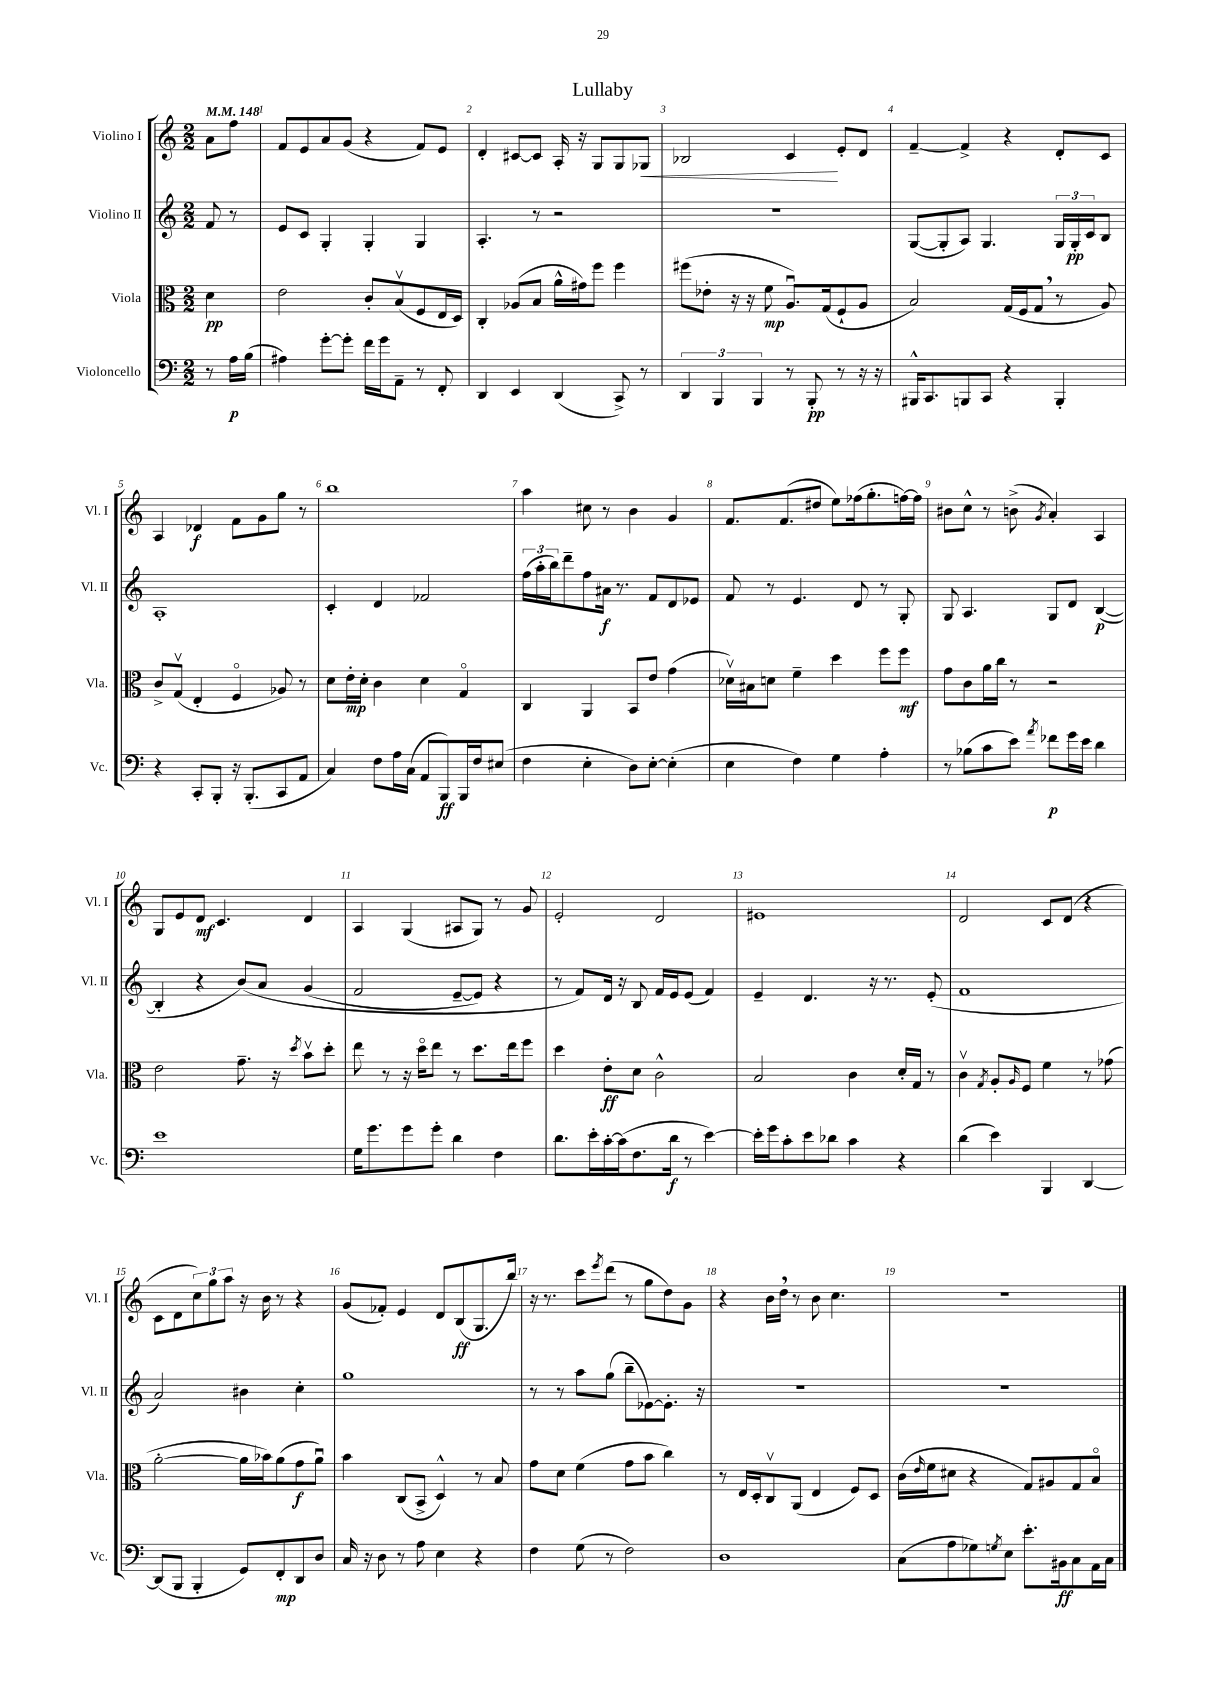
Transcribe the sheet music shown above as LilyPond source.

\header { title = "Lullaby" }
<<
\new StaffGroup <<
\new Staff = "s0" \with { instrumentName = "Violino I" shortInstrumentName = "Vl. I" } {
    \clef treble \key c \major \numericTimeSignature \time 2/2 \partial 4 \tempo 4 = 148
    a'8 f''8 |
    f'8 e'8 a'8 g'8( r4 f'8) e'8 |
    d'4-. cis'8~ cis'8 a16-. r16 g8 g8 ges8\< |
    bes2 c'4\! e'8-. d'8 |
    f'4~-- f'4-> r4 d'8-. c'8 |
    a4 des'4\f f'8 g'8 g''8 r8 |
    b''1 |
    a''4 cis''8 r8 b'4 g'4 |
    f'8. f'8.( dis''8 e''8) fes''16( g''8.-. f''16~) f''16 |
    bis'8 c''8-^ r8 b'8->( \acciaccatura { g'8 } a'4-.) a4 |
    g8 e'8 d'8\mf c'4. d'4 |
    a4 g4( ais8 g8) r8 g'8 |
    e'2-. d'2 |
    eis'1 |
    d'2 c'8 d'8( r4 |
    c'8 d'8 \tuplet 3/2 { c''8) g''8 a''8 } r16 b'16 r8 r4 |
    g'8( fes'8-.) e'4 d'8 b8\ff( g8. b''16) |
    r16 r8. c'''8 \acciaccatura { e'''8 } d'''8( r8 g''8 d''8) g'8 |
    r4 b'16 d''16 \breathe r8 b'8 c''4. |
    r1 \bar "|." |
}
\new Staff = "s1" \with { instrumentName = "Violino II" shortInstrumentName = "Vl. II" } {
    \clef treble \key c \major \numericTimeSignature \time 2/2 \partial 4
    f'8 r8 |
    e'8 c'8 g4-. g4-. g4 |
    a4.-. r8 r2 |
    R1 |
    g8~( g8-. a8) g4. \tuplet 3/2 { g16 g16-.\pp c'16 } b8 |
    a1-. |
    c'4-. d'4 fes'2 |
    \tuplet 3/2 { f''16( a''16-. b''16) } d'''8-- f''8 ais'16\f r8. f'8 d'8 ees'8 |
    f'8 r8 e'4. d'8 r8 g8-. |
    g8 a4. g8 d'8 b4~\p( |
    b4-. r4 b'8)\( a'8 g'4( |
    f'2 e'8~-- e'8) r4 |
    r8 f'8\) d'16 r16 b8 f'16 e'16 e'8( f'4) |
    e'4-- d'4. r16 r8. e'8-.( |
    f'1 |
    a'2) bis'4 c''4-. |
    g''1 |
    r8 r8 a''8 g''8( b''8-- ees'8~) ees'8.-. r16 |
    R1 |
    R1 \bar "|." |
}
\new Staff = "s2" \with { instrumentName = "Viola" shortInstrumentName = "Vla." } {
    \clef alto \key c \major \numericTimeSignature \time 2/2 \partial 4
    d'4\pp |
    e'2 c'8-. b8\upbow( f8 e16 d16) |
    c4-. aes8( b8 a'16-^ gis'16) f''8 f''4 |
    fis''8( ees'8-. r16 r16 f'8\mp a8.\downbow) g16( f8-! a8 |
    b2) g16( f16 g8 \breathe r8 a8) |
    c'8-> g8\upbow( e4-. f4\flageolet aes8) r8 |
    d'8 e'16-.\mp d'16-. c'4 d'4 g4\flageolet |
    c4 a,4 b,8 e'8 g'4( |
    des'16\upbow) bis16 d'8 f'4-- d''4 f''8 f''8\mf |
    g'8 c'8 a'16 c''16 r8 r2 |
    e'2 g'8.-- r16 \acciaccatura { d''8 } b'8\upbow d''8-. |
    e''8 r8 r16 d''16\flageolet e''8 r8 d''8. e''16 f''8 |
    d''4 e'8-.\ff d'8 c'2-^ |
    b2 c'4 d'16-. g16 r8 |
    c'4\upbow \acciaccatura { g8 } a8-. \grace { a16 } f8 f'4 r8 ges'8( |
    a'2~-. a'16 bes'16) a'8( g'8\f a'8\downbow) |
    b'4 c8( b,8-> d4-^) r8 b8 |
    g'8 d'8 f'4( g'8 b'8 c''4) |
    r8 e16 d16-. c8\upbow a,8( e4 f8) d8 |
    c'16( \grace { e'16 } f'16 dis'8 r4 g8) ais8 g8 b8\flageolet \bar "|." |
}
\new Staff = "s3" \with { instrumentName = "Violoncello" shortInstrumentName = "Vc." } {
    \clef bass \key c \major \numericTimeSignature \time 2/2 \partial 4
    r8 a16\p b16( |
    ais4) g'8~-. g'8-. f'16 g'16 a,8-- r8 f,8-. |
    d,4 e,4 d,4( c,8->) r8 |
    \tuplet 3/2 { d,4 b,,4 b,,4 } r8 b,,8-.\pp r8 r16 r16 |
    bis,,16-^ c,8. b,,8 c,8 r4 b,,4-. |
    r4 c,8-. b,,8-. r16 b,,8.-.( c,8 a,8 |
    c4) f8 a16 c16( a,8 b,,8\ff) b,,16 f16 eis8( |
    f4 e4-. d8) e8~-. e4-.( |
    e4 f4) g4 a4-. |
    r8 bes8( c'8 e'8) \acciaccatura { a'8 } fes'8\p g'16 e'16 d'4 |
    e'1 |
    g16 g'8. g'8 g'8-. d'4 f4 |
    d'8. e'16-. c'16~-. c'16( f8. d'16\f r8 e'4~) |
    e'16-. g'16 c'8-. e'8 des'8 c'4 r4 |
    d'4( e'4) b,,4 d,4~ |
    d,8( b,,8 b,,4-. g,8) f,8-.\mp d,8 d8 |
    c16 r16 d8 r8 a8 e4 r4 |
    f4 g8( r8 f2) |
    d1 |
    c8( a8 ges8) \acciaccatura { g8 } e8 e'8.-. bis,16\ff c8 a,16 c16 \bar "|." |
}
>>
>>
\layout { \context { \Score \override BarNumber.break-visibility = ##(#f #t #t) barNumberVisibility = #all-bar-numbers-visible } }
